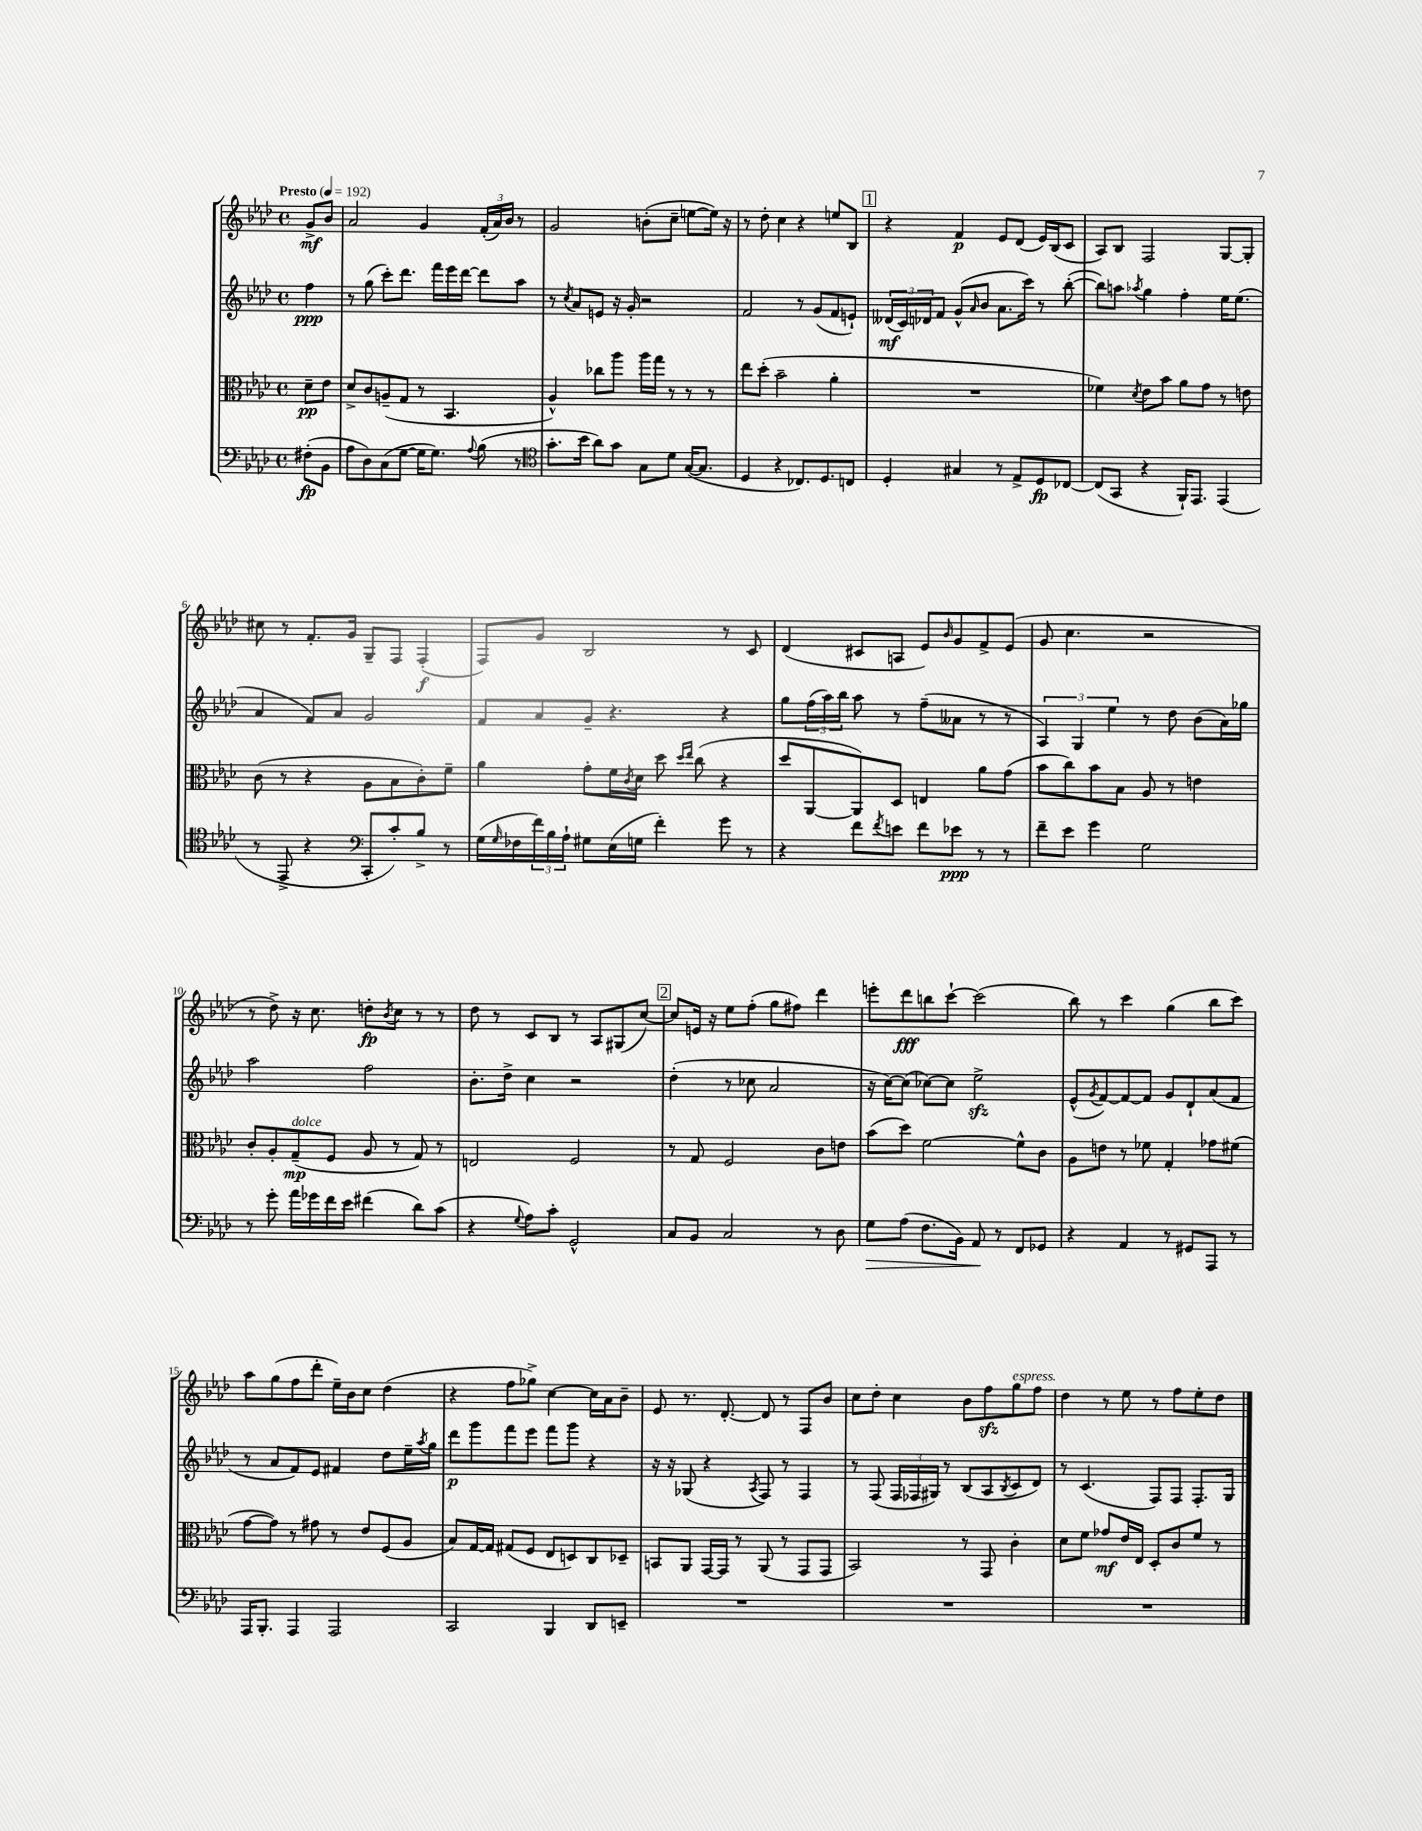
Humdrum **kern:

**kern	**dynam	**kern	**dynam	**kern	**dynam	**kern	**dynam
*part4	*part4	*part3	*part3	*part2	*part2	*part1	*part1
*staff4	*staff4	*staff3	*staff3	*staff2	*staff2	*staff1	*staff1
*clefF4	*	*clefC3	*	*clefG2	*	*clefG2	*
*k[b-e-a-d-]	*	*k[b-e-a-d-]	*	*k[b-e-a-d-]	*	*k[b-e-a-d-]	*
*M4/4	*	*M4/4	*	*M4/4	*	*M4/4	*
*met(c)	*	*met(c)	*	*met(c)	*	*met(c)	*
*MM192	*	*MM192	*	*MM192	*	*MM192	*
=	=	=	=	=	=	=	=
!	!	!	!	!	!	!LO:TX:a:B:t=Presto	!
(8F#X'\L	fp	8d-~\L	pp	4ff\	ppp	8g^/L	mf
8BB-\J	.	8e-\J	.	.	.	8b-/J	.
=1	=1	=1	=1	=1	=1	=1	=1
8A-\L	.	8d-^/L	.	8r	.	2a-/	.
8D-\)	.	8c/	.	(8gg\	.	.	.
(8C\	.	(8An~/	.	8ccc'\L)	.	.	.
[8G\J	.	8G/J	.	8.ddd-\J	.	.	.
16G\KL]	.	8r	.	.	.	4g/	.
8.G\J)	.	.	.	16fff\LL	.	.	.
.	.	4.BB-/	.	16eee-\	.	.	.
.	.	.	.	[16ddd-\JJ	.	.	.
8qqA-/	.	.	.	.	.	.	.
(8B-\	.	.	.	8ddd-\L]	.	(24f'/LL	.
.	.	.	.	.	.	24a-/)	.
.	.	.	.	.	.	24b-/JJ	.
8r	.	.	.	8aa-\J	.	8r	.
=2	=2	=2	=2	=2	=2	=2	=2
*clefC4	*	*	*	*	*	*	*
8.g'\L	.	4A-^^/)	.	8r	.	2g/	.
.	.	.	.	8qcc/	.	.	.
.	.	.	.	8a-/L	.	.	.
16b-\Jk	.	.	.	.	.	.	.
8a-\L)	.	8cc-X\L	.	8en/J	.	.	.
8g\J	.	8aa-\J	.	16r	.	.	.
.	.	.	.	16g'/	.	.	.
8G\L	.	16aa-\LL	.	2r	.	(8bn'\L	.
.	.	16gg\JJ	.	.	.	.	.
8d-\J	.	8r	.	.	.	8cc~\J	.
([16G/KL	.	8r	.	.	.	[8een\L	.
8.G/J]	.	.	.	.	.	.	.
.	.	8r	.	.	.	16ee\Jk])	.
.	.	.	.	.	.	16r	.
=3	=3	=3	=3	=3	=3	=3	=3
4D-/	.	8ee-\L	.	2f/	.	8r	.
.	.	(8dd-'\J	.	.	.	8dd-'\	.
4r	.	2b-~\	.	.	.	4cc\	.
8.C-X/L)	.	.	.	8r	.	4r	.
.	.	.	.	(8g/L	.	.	.
8.D-/	.	.	.	.	.	.	.
.	.	4a-'\	.	8f/	.	8een/L	.
8Cn/J	.	.	.	8en`/J)	.	8B-/J	.
!!LO:REH:place=s1:t=1
=4	=4	=4	=4	=4	=4	=4	=4
4D-'/	.	1r	.	(24d--X/LL	mf	4r	.
.	.	.	.	24c/)	.	.	.
.	.	.	.	24d-X/J	.	.	.
.	.	.	.	8f/J	.	.	.
4G#X/	.	.	.	(8g^^/L	.	4f/	p
.	.	.	.	16qqa-/	.	.	.
.	.	.	.	8b-/J	.	.	.
8r	.	.	.	8.a-\L	.	8e-/L	.
8E-^/L	.	.	.	.	.	(8d-/J	.
.	.	.	.	16ccc\Jk)	.	.	.
8D-/	fp	.	.	8r	.	16e-/LL)	.
.	.	.	.	.	.	(16B-/J	.
[8C-X/J	.	.	.	([8bb-'\	.	8c/J	.
=5	=5	=5	=5	=5	=5	=5	=5
(8C-/L]	.	4f-X\)	.	8bb-\L])	.	8A-/L)	.
8GG/J	.	.	.	8aan\J	.	8B-/J	.
.	.	8qd-/	.	8qaa-X/	.	.	.
4r	.	8e-\L	.	4gg\	.	2F/	.
.	.	8b-\J	.	.	.	.	.
16FF`/KL)	.	8a-\L	.	4ff'\	.	.	.
8.EE-/J	.	.	.	.	.	.	.
.	.	8g\J	.	.	.	.	.
(4EE-/	.	8r	.	16ee-\KL	.	[8G/L	.
.	.	.	.	(8.ee-\J	.	.	.
.	.	8en\	.	.	.	8G'/J]	.
!!LO:LB:g=z
=6	=6	=6	=6	=6	=6	=6	=6
8r	.	(8c\	.	4a-/	.	8cc#X\	.
8EE-^/	.	8r	.	.	.	8r	.
4r	.	4r	.	8f/L)	.	8.f'/L	.
.	.	.	.	8a-/J	.	.	.
.	.	.	.	.	.	16g/Jk	.
*clefF4	*	*	*	*	*	*	*
8CC'/L	.	8A-\L	.	2g/	.	8G~/L	.
8c'/)	.	8B-\	.	.	.	8F/J	.
8B-^/J	.	8c'\)	.	.	.	(4F'/	f
8r	.	8f~\J	.	.	.	.	.
=7	=7	=7	=7	=7	=7	=7	=7
(16G\LL	.	4a-\	.	8f/L	.	8F/L)	.
16qqG/	.	.	.	.	.	.	.
16F-X\	.	.	.	.	.	.	.
24f\)	.	.	.	8a-/	.	8g/J	.
24B-\	.	.	.	.	.	.	.
24A-`\JJ	.	.	.	.	.	.	.
8G#X\L	.	8g'\L	.	8g~/J	.	2B-/	.
(16E-\L	.	16f\L	.	4.r	.	.	.
.	.	8qc/	.	.	.	.	.
16Gn\JJ	.	16d-\JJ	.	.	.	.	.
4f'\)	.	8dd-\	.	.	.	.	.
.	.	16qqdd-/LL	.	.	.	.	.
.	.	16qqee-/JJ	.	.	.	.	.
.	.	(8cc\	.	.	.	.	.
8g\	.	4r	.	4r	.	8r	.
8r	.	.	.	.	.	8c/	.
=8	=8	=8	=8	=8	=8	=8	=8
4r	.	8dd-/L	.	8gg\L	.	(4d-/	.
.	.	[8AA-/	.	(24ff\L	.	.	.
.	.	.	.	24aa-\)	.	.	.
.	.	.	.	24bb-\JJ	.	.	.
8f\L	.	8AA-/])	.	8aa-\	.	8c#X/L	.
8qf/	.	.	.	.	.	.	.
8en\J	.	8D-/J	.	8r	.	8An/J	.
8f\L	.	4En/	.	(8ff~\L	.	8e-/L)	.
.	.	.	.	.	.	16qqb-/	.
8e-X\J	ppp	.	.	8a--X\J	.	8g/	.
8r	.	8a-\L	.	8r	.	8f^/	.
8r	.	(8g\J	.	8r	.	(8e-/J	.
=9	=9	=9	=9	=9	=9	=9	=9
8f~\L	.	8b-\L	.	6A-/)	.	8g/	.
8e-\J	.	8cc\)	.	.	.	4.cc\	.
.	.	.	.	6G/	.	.	.
4g\	.	8b-\	.	.	.	.	.
.	.	.	.	6ee-\	.	.	.
.	.	8B-\J	.	.	.	.	.
2G\	.	8A-/	.	8r	.	2r	.
.	.	8r	.	8dd-\	.	.	.
.	.	4en\	.	(8b-\L	.	.	.
.	.	.	.	16a-\L)	.	.	.
.	.	.	.	16gg-X\JJ	.	.	.
!!LO:LB:g=z
=10	=10	=10	=10	=10	=10	=10	=10
8r	.	8c'/L	.	2aa-\	.	8r	.
8g'\	.	8A-'/	.	.	.	8dd-^\)	.
!	!	!LO:TX:a:i:t=dolce	!	!	!	!	!
16a-\LL	.	(8G~/	mp	.	.	16r	.
16g-X\	.	.	.	.	.	8.cc\	.
16f\	.	8F/J	.	.	.	.	.
16e-\JJ	.	.	.	.	.	.	.
(4f#X\	.	8A-/	.	2ff\	.	8ddn'\L	fp
.	.	.	.	.	.	8qb-/	.
.	.	8r	.	.	.	8cc\J	.
8d-\L)	.	8G/)	.	.	.	8r	.
(8c\J	.	8r	.	.	.	8r	.
=11	=11	=11	=11	=11	=11	=11	=11
4r	.	2En/	.	8.b-'\L	.	8dd-\	.
.	.	.	.	.	.	8r	.
.	.	.	.	16dd-^\Jk	.	.	.
8qqG/	.	.	.	.	.	.	.
8A-\L)	.	.	.	4cc\	.	8c/L	.
8c'\J	.	.	.	.	.	8B-/J	.
2GG^^/	.	2F/	.	2r	.	8r	.
.	.	.	.	.	.	8A-/L	.
.	.	.	.	.	.	(8G#X/	.
.	.	.	.	.	.	[8cc/J)	.
!!LO:REH:place=s1:t=2
=12	=12	=12	=12	=12	=12	=12	=12
8C/L	.	8r	.	(4dd-'\	.	8cc/L]	.
8BB-/J	.	8G/	.	.	.	16en/Jk	.
.	.	.	.	.	.	16r	.
2C/	.	2F/	.	8r	.	8ee-\L	.
.	.	.	.	8cc-X\	.	(8ff'\J	.
.	.	.	.	2a-/	.	8gg\L	.
.	.	.	.	.	.	8ff#X\J)	.
8r	.	8c\L	.	.	.	4ddd-\	.
8D-\	.	8en\J	.	.	.	.	.
=13	=13	=13	=13	=13	=13	=13	=13
!	!LO:HP:b	!	!	!	!	!	!
8G\L	>	(8b-\L	.	16r	.	8eeen'\L	.
.	.	.	.	[16cc\KL)	.	.	.
(8A-\J	.	8dd-\J)	.	(8cc\J]	.	8ddd-\	fff
8.F\L	.	[2f\	.	[8cc-X\L)	.	8bbn\	.
.	.	.	.	8cc-\J]	.	[8ccc`\J	.
16BB-\Jk)	.	.	.	.	.	.	.
8AA-/	.	.	.	2ee-zz^\	.	(2ccc\]	.
8r	]	.	.	.	.	.	.
8FF/L	.	8f^^\L]	.	.	.	.	.
8GG-X/J	.	8c\J	.	.	.	.	.
=14	=14	=14	=14	=14	=14	=14	=14
4r	.	8A-\L	.	(8e-^^/L	.	8bb-\)	.
.	.	.	.	8qg/	.	.	.
.	.	8en\J	.	[8f/)	.	8r	.
4AA-/	.	8r	.	8f/_	.	4ccc\	.
.	.	8f-X\	.	8f/J]	.	.	.
8r	.	4G'/	.	8g/L	.	(4gg\	.
8GG#X/L	.	.	.	8d-`/	.	.	.
8AAA-/J	.	8g-X\L	.	(8a-/	.	8bb-\L	.
8r	.	(8f#X\J	.	8f/J	.	8ccc\J)	.
!!LO:LB:g=z
=15	=15	=15	=15	=15	=15	=15	=15
16AAA-/KL	.	[8g\L	.	8r	.	8aa-\L	.
8.BBB-'/J	.	.	.	.	.	.	.
.	.	8g\J])	.	8a-/L	.	(8gg\	.
4AAA-/	.	8r	.	8f/)	.	8ff\	.
.	.	8g#X\	.	8e-/J	.	8ddd-'\J	.
2AAA-/	.	8r	.	4f#X/	.	16ee-~\LL)	.
.	.	.	.	.	.	16b-\J	.
.	.	8e-/L	.	.	.	8cc\J	.
.	.	(8F/	.	8dd-\L	.	(4dd-\	.
.	.	8A-/J	.	16ee-~\L	.	.	.
.	.	.	.	8qaa-/	.	.	.
.	.	.	.	16gg\JJ	.	.	.
=16	=16	=16	=16	=16	=16	=16	=16
2CC/	.	8B-/L)	.	8ddd-\L	p	4r	.
.	.	[16G/L	.	8ggg\	.	.	.
.	.	16G/JJ]	.	.	.	.	.
.	.	(8G#X/L	.	8fff\	.	8ff\L	.
.	.	8F/J	.	8eee-\J	.	8gg-X^\J)	.
4BBB-/	.	8E-/L	.	8fff\L	.	[4cc\	.
.	.	8Dn/)	.	8ggg\J	.	.	.
8DD-/L	.	8C/	.	4r	.	16cc\LL]	.
.	.	.	.	.	.	16a-\J	.
8EEn~/J	.	8D-X~/J	.	.	.	8b-~\J	.
=17	=17	=17	=17	=17	=17	=17	=17
1r	.	8BBn/L	.	16r	.	8e-/	.
.	.	.	.	16r	.	.	.
.	.	8AA-/J	.	(8G-X/	.	8.r	.
.	.	[16GG/LL	.	4r	.	.	.
.	.	16GG/JJ]	.	.	.	[8.d-'/	.
.	.	8r	.	.	.	.	.
.	.	.	.	8qA-/	.	.	.
.	.	(8AA-/	.	8F/)	.	8d-/]	.
.	.	8r	.	8r	.	8r	.
.	.	8GG/L	.	4F/	.	8F/L	.
.	.	8GG/J	.	.	.	8b-/J	.
=18	=18	=18	=18	=18	=18	=18	=18
1r	.	2BB-/)	.	8r	.	8cc\L	.
.	.	.	.	(8F/	.	8dd-'\J	.
.	.	.	.	24F/LL	.	4cc\	.
.	.	.	.	24F-X/	.	.	.
.	.	.	.	24G#X/JJ)	.	.	.
.	.	.	.	8r	.	.	.
.	.	8r	.	(8B-/L	.	8b-\L	.
.	.	8GG/	.	8A-/	.	8ffzz\	.
.	.	.	.	8qB-/	.	.	.
!	!	!	!	!	!	!LO:TX:a:i:t=espress.	!
.	.	4c'\	.	8c/	.	8gg\	.
.	.	.	.	8d-/J)	.	8ff\J	.
=19	=19	=19	=19	=19	=19	=19	=19
1r	.	8d-\L	.	8r	.	4dd-\	.
.	.	8f\J	.	(4.c/	.	.	.
.	.	8g-X/L	mf	.	.	8r	.
.	.	16e-/L	.	.	.	8ee-\	.
.	.	16E-/JJ	.	.	.	.	.
.	.	8D-'/L	.	8F/L)	.	8r	.
.	.	8c/	.	8F/J	.	8ff\L	.
.	.	8f/J	.	8.F'/L	.	8ee-'\	.
.	.	8r	.	.	.	8dd-\J	.
.	.	.	.	16G/Jk	.	.	.
==	==	==	==	==	==	==	==
*-	*-	*-	*-	*-	*-	*-	*-
